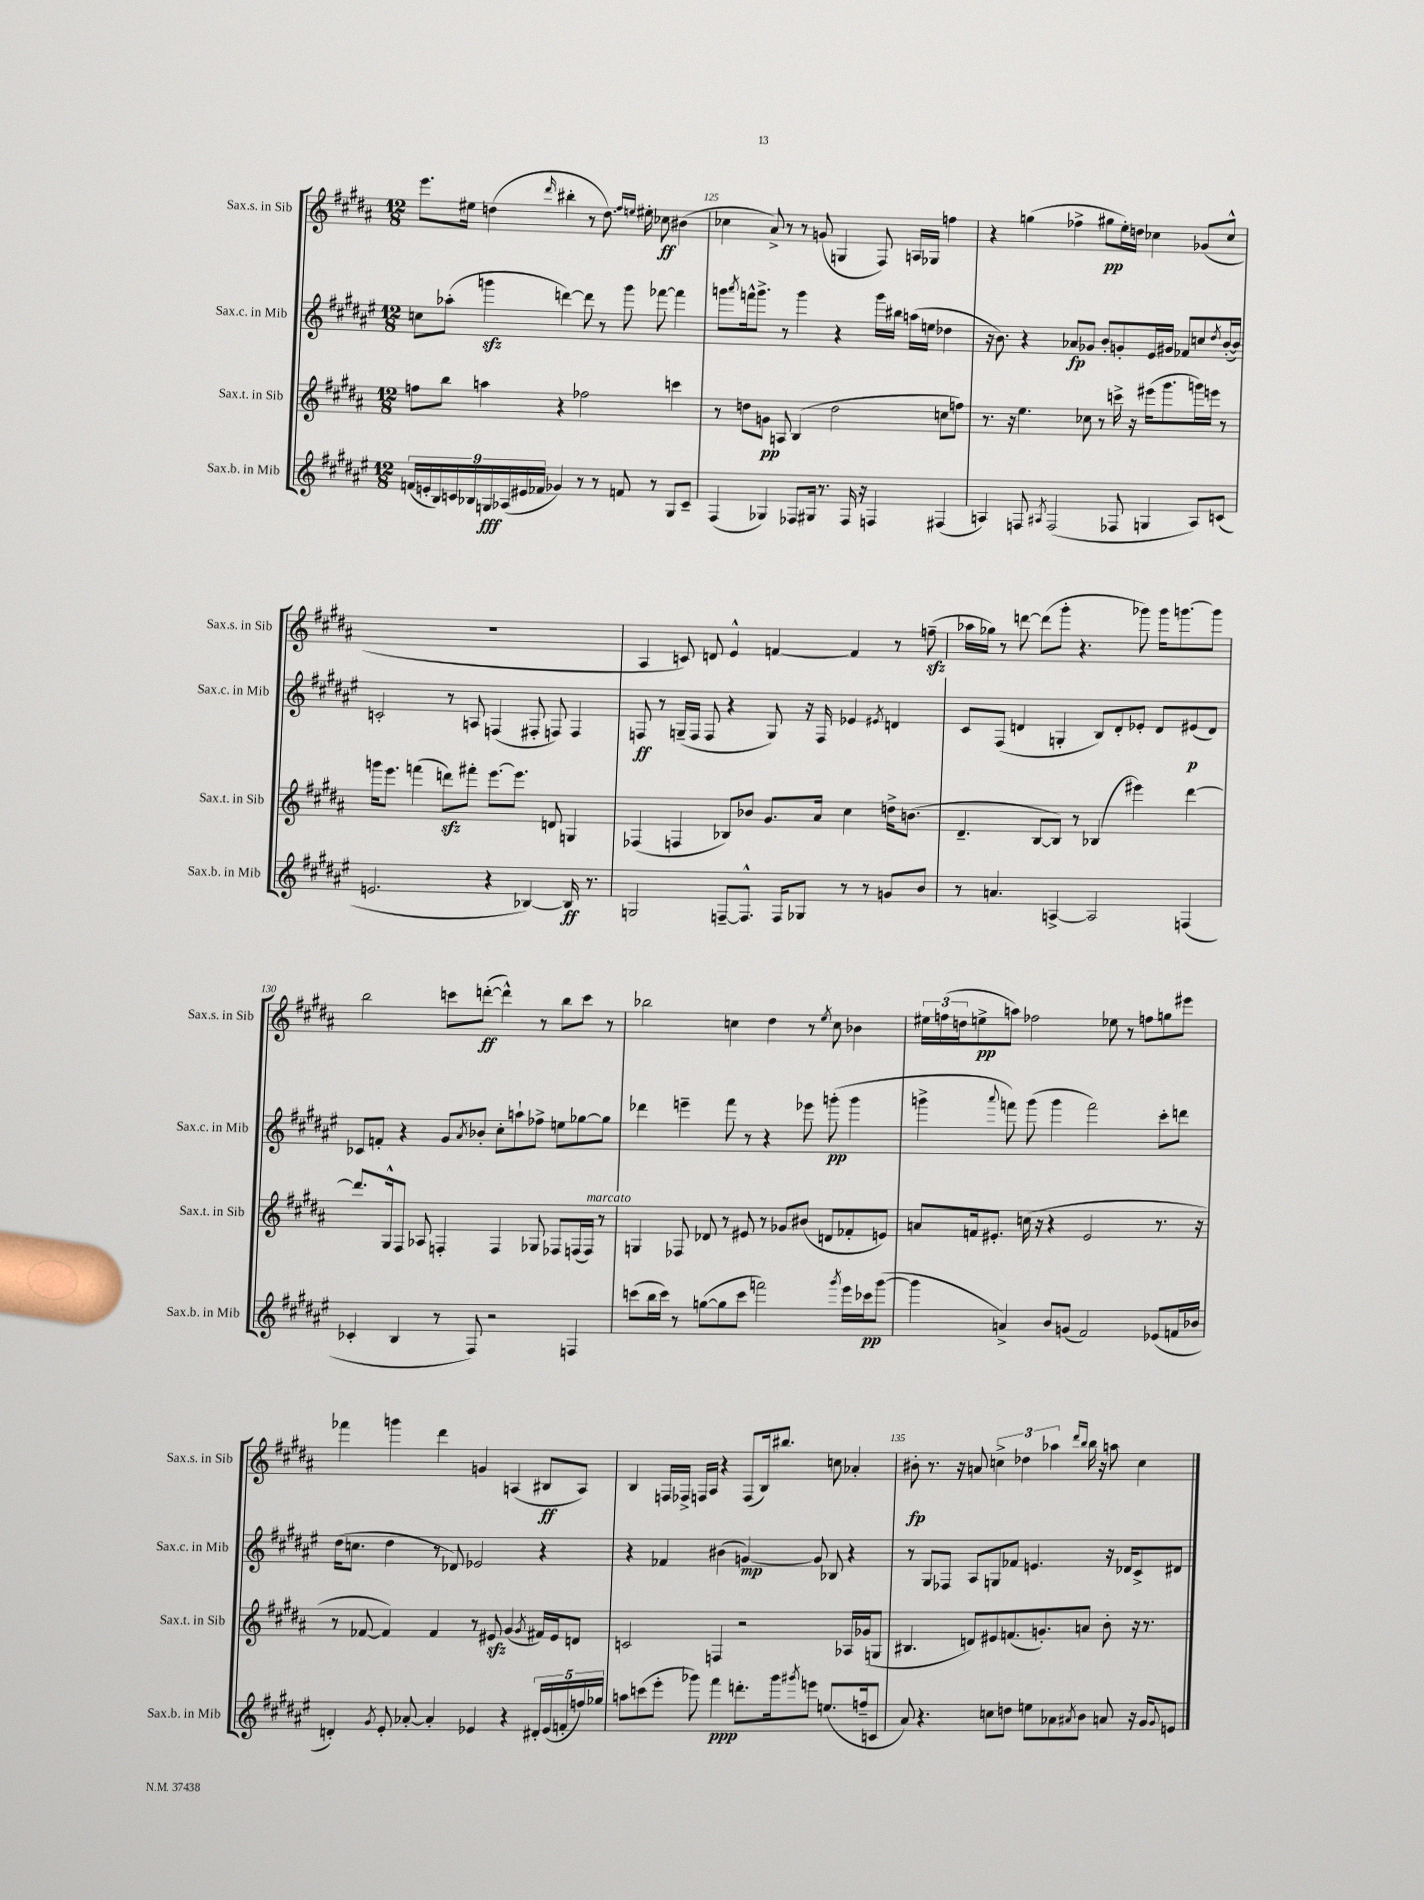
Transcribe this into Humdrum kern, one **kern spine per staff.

**kern	**kern	**kern	**kern
*staff4	*staff3	*staff2	*staff1
*clefG2	*clefG2	*clefG2	*clefG2
*k[f#c#g#d#a#e#]	*k[f#c#g#d#a#]	*k[f#c#g#d#a#e#]	*k[f#c#g#d#a#]
*M12/8	*M12/8	*M12/8	*M12/8
(18f	8ff	8cc	8.eee
18e'	.	.	.
18B)	.	.	.
.	8bb	(8aa-'	.
18c	.	.	.
.	.	.	16ee#
18B-	.	.	.
.	4aa	4ggg	(4dd
18G	.	.	.
(18A-	.	.	.
18e#	.	.	.
18f-	.	.	.
.	.	.	16qqddd#
4g-)	4r	[4ddd)	4bb#'
8r	2ff-	8ddd]	8r
8r	.	8r	8.dd)
8f	.	8ggg	.
.	.	.	16qqff#
.	.	.	16qqee
.	.	.	16ee#'
8r	.	[8fff-	8cc-
8G	4ccc	4fff-]	(4b#
8c~	.	.	.
=	=	=	=
(4F#	8r	8ggg	4cc-
.	.	8qaaa#	.
.	8dd	16fff^^	.
.	.	8.ggg^	.
4G-)	8g	.	8a#^)
.	8A	8r	8r
8F-	(4B	4ggg	8r
16G#	.	.	(8g
8.r	.	.	.
.	2dd	4r	4G
16F-	.	.	.
16r	.	.	.
4F	.	16ggg	8F#)
.	.	16bb#	.
.	.	(16aa	16A
.	.	16ee	16G-
(4F#	8cc	4dd-	4ff
.	8ff)	.	.
=	=	=	=
4A)	8.r	16r	4r
.	.	8.b)	.
.	16r	.	.
8F	4.ee	4r	(4gg
8qA#	.	.	.
(2F	.	.	.
.	.	8a-	4ff-^
.	8cc-	8g-	.
.	8r	8b'	8gg#
8F-	16ccc^	8g'	16ee')
.	16r	.	16dd
4G	(16eee#	16e#	4cc-
.	8.ggg#	16g#	.
.	.	8f-	.
8A#)	16ggg)	8cc	(8g-
.	16eee	.	.
.	.	8qdd#	.
(8c	8r	([16b'	8cc-^^
.	.	16b])	.
=	=	=	=
2.e	16ggg	2c'	1.r
.	8.eee	.	.
.	(4fff	.	.
.	8ddd)	8r	.
.	8fff#'	8A	.
4r	[8.eee	(4F	.
.	8.eee]	.	.
[4B-)	.	8F#'	.
.	8d	8F)	.
16B-]	4G	4F	.
8.r	.	.	.
=	=	=	=
2G	(4F-	8F	4A#
.	.	8r	.
.	4F	(16G~	8c)
.	.	16F	.
.	.	8F	8d
[8F~	8B-)	4r	4e^^
8.F^^]	8b-	.	.
.	8.g#	8G)	[4f
16F	.	.	.
8G-	.	16r	.
.	16a#	16F	.
8r	4cc#	4e-	4f]
8r	.	.	.
.	.	8qe#	.
8g	16dd^	4d	8r
.	(8.b	.	.
8b	.	.	(8ff~
=	=	=	=
8r	4.d#~	8c#	16aa-
.	.	.	16gg-)
4.a	.	(8F#	8r
.	.	4d	[8ddd
.	[8B	.	(8ddd]
[4A^	8B])	4G'	8ggg#'
.	8r	.	4.r
2A]	(4B-	8B)	.
.	.	8d'	.
.	4eee#)	8e-'	8ggg-)
.	.	8d	16ggg-
.	.	.	[8.ggg
(4F	[4ddd#	(8e#	.
.	.	8d)	8ggg]
=	=	=	=
4c-'	8.ddd#]	8c-	2bb
.	.	8f'	.
.	16G#^^	.	.
4B	8F#	4r	.
.	8A-	.	.
8r	4F'	8g#	8ccc
.	.	8qa#	.
8F#)	.	8b-'	([8ddd'
2r	4F	8cc#'	4ddd^^])
.	.	8aa`	.
.	8G-	8ff-^	8r
.	8F-	8ee	8bb
4F	(16F	[8gg-	8ccc
.	16F)	.	.
.	8r	8gg-]	8r
=	=	=	=
(8ccc	4G	4ddd-	2bb-
16bb	.	.	.
16ccc)	.	.	.
8r	8F-	4eee~	.
([8gg	8d-	.	.
8gg]	8r	8fff#	4cc
8ccc	8e#	8r	.
2fff)	8r	4r	4dd#
.	8g-	.	.
.	(8b#	8eee-	8r
.	.	.	8qee
.	8d	(8ggg'	8cc
8qggg#	.	.	.
16eee#	8f-'	4ggg	4b-
16ccc-	.	.	.
([8ggg#	8e)	.	.
=	=	=	=
4ggg#]	8a	4ggg^	24ee#
.	.	.	(24ff
.	.	.	24dd
.	16f	.	8ee^
.	8.e#'	.	.
.	.	8qqaaa#	.
4a^)	.	8fff)	8aa)
.	(16cc	(8ggg	2ff-
.	16r	.	.
8b	4r	4ggg	.
(8g	.	.	.
2f#)	2e#	2fff)	.
.	.	.	8ee-
.	.	.	8r
.	.	.	8ff
(8e-	8.r	8ccc#'	8gg
16f	.	8ddd	8eee#
16b-	16r	.	.
=	=	=	=
4d')	8r	(16dd#	4fff-
.	.	8.cc	.
.	[8f-	.	.
8qg#	.	.	.
8e#'	4f-])	4dd#	4ggg
[8a-'	.	.	.
4a-']	4f-	8r	4ddd#
.	.	8d-)	.
4e-	8r	2e-	4g
.	8e#	.	.
4r	(4g#	.	(4A
.	8qg#	.	.
20d#'	16f#)	4r	8B#
(20e-	.	.	.
.	16e#	.	.
20f'	.	.	.
.	8d	.	8A)
20ff)	.	.	.
20gg-	.	.	.
=	=	=	=
8aa	2c	4r	4B
(8ccc	.	.	.
8eee#'	.	4f-	16F
.	.	.	16F-^
8ggg-)	.	.	16F
.	.	.	16A#
4fff#	4F	(4b#	4r
8.ddd'	2r	[4g)	(8F
.	.	.	16B)
16ggg-	.	.	8.bb#
8qggg#	.	.	.
8eee	.	8g]	.
(8.ee	.	8B-	8cc
.	16A-	4r	4a-'
16ff~	(16g-	.	.
8c	8G	.	.
=	=	=	=
8a#)	4.B#	8r	8b#'
4.r	.	8G#	8.r
.	.	8F-	.
.	.	.	16r
.	8d)	8A#	8a
8cc	8e#	8G	6cc^
8dd	(8.f	8f-	.
.	.	.	6dd-
8ee	.	4.e	.
.	8.g')	.	.
.	.	.	6aa-
8a-	.	.	.
.	.	.	16qqddd#
8qa#	.	.	16qqbb
8b	8a	.	16bb
.	.	.	16r
8a	8b'	16r	8aa
.	.	16d-	.
16r	16r	8c#^	4cc
16g#	8.r	.	.
8qqg#	.	.	.
8e	.	8d#	.
==	==	==	==
*-	*-	*-	*-
